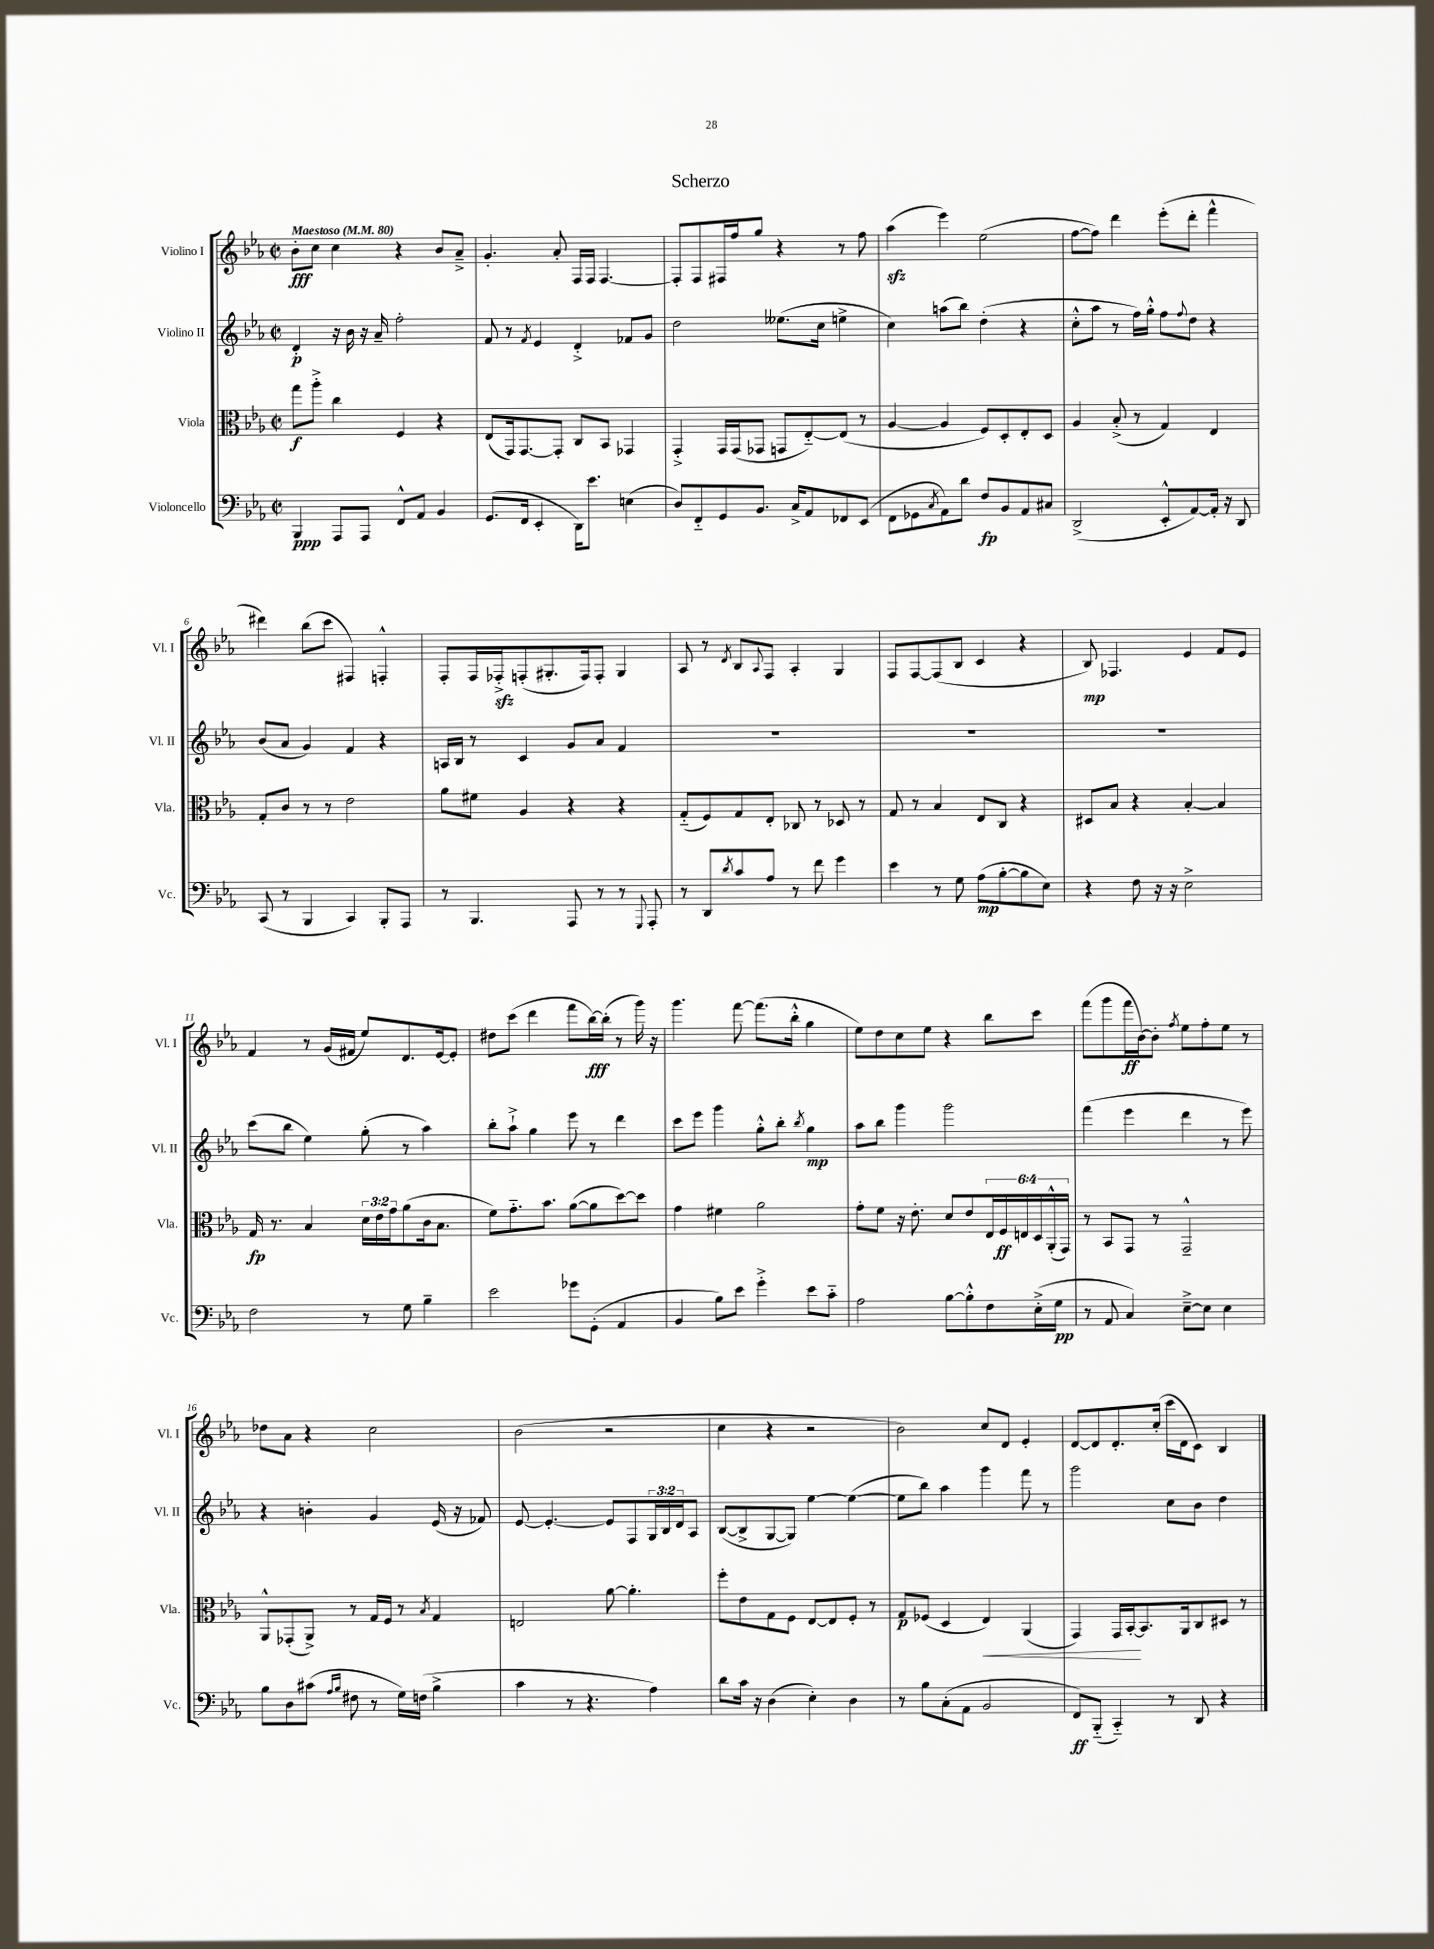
\header { title = "Scherzo" }
<<
\new StaffGroup <<
\new Staff = "s0" \with { instrumentName = "Violino I" shortInstrumentName = "Vl. I" } {
    \clef treble \key ees \major \defaultTimeSignature \time 2/2 \tempo "Maestoso" 4 = 80
    bes'8-.\fff c''8 c''4 r4 bes'8 aes'8---> |
    g'4.-. aes'8-. f16 f16 f4.~ |
    f8-. f8 fis16 f''16 g''8 r4 r8 f''8 |
    aes''4\sfz( ees'''4) ees''2( |
    f''8~ f''8) d'''4 ees'''8-.( d'''8-. f'''4-^ |
    dis'''4) bes''8( c'''8 fis4) f4-.-^ |
    f8-. f16 fes16-.->\sfz f8-.( gis8.-. f16) f8-. gis4 |
    aes8 r8 \acciaccatura { d'8 } bes8 \appoggiatura { aes8 } f8 aes4-. g4 |
    f8 f8~ f8( bes8 c'4 r4 |
    bes8\mp) fes4. ees'4 f'8 ees'8 |
    f'4 r8 g'16( fis'16 ees''8) d'8. ees'16~ ees'8-. |
    dis''8 c'''8( d'''4 f'''8 bes''16~\fff) bes''16-.( r8 g'''16) r16 |
    g'''4. f'''8~ f'''8.( bes''16-.-^ g''4 |
    ees''8) d''8 c''8 ees''8 r4 bes''8 c'''8 |
    f'''8( g'''8 f'''16\ff bes'16~) bes'8-. \acciaccatura { f''8 } ees''8 f''8-. ees''8 r8 |
    des''8 aes'8 r4 c''2 |
    bes'2( r2 |
    c''4 r4 r2 |
    bes'2) c''8 d'8 ees'4-. |
    d'8~ d'8 d'8.-. c''16-.( c'''16 d'16 c'8) bes4 \bar "|." |
}
\new Staff = "s1" \with { instrumentName = "Violino II" shortInstrumentName = "Vl. II" } {
    \clef treble \key ees \major \defaultTimeSignature \time 2/2 \override Staff.TupletNumber.text = #tuplet-number::calc-fraction-text
    d'4-.\p r16 bes'16 r16 aes'16-- f''2-. |
    f'8 r8 \acciaccatura { f'8 } ees'4 d'4-.-> fes'8 g'8 |
    d''2 eeses''8.( c''16 e''4-> |
    c''4) a''8( bes''8) d''4-.( r4 |
    c''8-.-^ aes''8 r8 f''16) g''16-.-^ f''8 \appoggiatura { f''8 } d''8 r4 |
    bes'8( aes'8 g'4) f'4 r4 |
    a16 bes16 r8 c'4 g'8 aes'8 f'4 |
    R1 |
    R1 |
    R1 |
    c'''8( bes''8 ees''4) g''8-.( r8 aes''4) |
    bes''8-. aes''8-!-> g''4 ees'''8 r8 d'''4 |
    c'''8 ees'''8 g'''4 g''8-.-^ bes''8-. \acciaccatura { bes''8 } g''4\mp |
    aes''8 bes''8 g'''4 g'''2 |
    f'''4( ees'''4 d'''4 r8 ees'''8) |
    r4 b'4-. g'4 ees'16( r16 fes'8) |
    ees'8~ ees'4.~-. ees'8 f8 \tuplet 3/2 { g16 bes16 d'16 } aes8 |
    bes8~( bes8-> g8~ g8) ees''4~ ees''4~( |
    ees''8 bes''8) aes''4 g'''4 f'''8 r8 |
    g'''2 c''8 bes'8 d''4 \bar "|." |
}
\new Staff = "s2" \with { instrumentName = "Viola" shortInstrumentName = "Vla." } {
    \clef alto \key ees \major \defaultTimeSignature \time 2/2 \override Staff.TupletNumber.text = #tuplet-number::calc-fraction-text
    g''8\f aes''8-.-> c''4 f4 r4 |
    ees8( g,16) g,8.~ g,8-. c8 bes,8 ges,4 |
    g,4-.-> g,16 g,16( ges,8 g,8 ees8~-_) ees8( r8 |
    aes4~ aes4 f8) d8-. ees8-. d8 |
    aes4 bes8-.->( r8 g4) ees4 |
    g8-. c'8 r8 r8 ees'2 |
    aes'8 fis'8 aes4 r4 r4 |
    g8-_( f8) g8 ees8-. ces8 r8 des8 r8 |
    g8 r8 bes4 ees8 c8 r4 |
    dis8 bes8 r4 bes4~-. bes4 |
    g16\fp r8. bes4 \tuplet 3/2 { d'16 ees'16 g'16 } aes'8( c'16 bes8. |
    f'8) g'8.-_ bes'8. aes'8~( aes'8 d''8~) d''8 |
    g'4 fis'4 aes'2 |
    g'8-. f'8 r16 ees'8.-. d'8 ees'8 \tuplet 6/4 { ees16 f16\ff e16 d16 aes,16-.-^( g,16) } |
    r8 bes,8 g,8 r8 g,2---^ |
    aes,8-^ ges,8-.( aes,8->) r8 g16 f16 r8 \acciaccatura { bes8 } g4 |
    e2 aes'8~ aes'4.-. |
    f''8-. ees'8 g8 f8 ees8~ ees8 f8-. r8 |
    g8\p fes8( d4 ees4\<) aes,4( |
    g,4) g,16 bes,16~-.\! bes,8. aes,16 c8 dis8 r8 \bar "|." |
}
\new Staff = "s3" \with { instrumentName = "Violoncello" shortInstrumentName = "Vc." } {
    \clef bass \key ees \major \defaultTimeSignature \time 2/2
    bes,,4\ppp aes,,8 aes,,8 f,8-^ aes,8 bes,4 |
    g,8.( f,16 ees,4-. d,16) ees'8. e4( |
    d8) f,8-_ g,8 bes,8. c16-> aes,8 fes,8 ees,8( |
    f,8 ges,8 \acciaccatura { c8 } aes,8) d'8 f8\fp bes,8 aes,8 cis8 |
    d,2->( ees,8-.-^ aes,8~) aes,16-. r16 d,8 |
    c,8( r8 bes,,4 c,4) bes,,8-. aes,,8 |
    r8 bes,,4. aes,,8 r8 r8 \appoggiatura { g,,8 } aes,,8-. |
    r8 d,8 \acciaccatura { d'8 } c'8 aes8 r8 f'8 g'4 |
    ees'4 r8 g8 aes8\mp( bes8~-. bes8 ees8) |
    r4 f8 r16 r16 ees2-> |
    f2 r8 g8 bes4-- |
    ees'2 ges'8 g,8-.( aes,4 |
    bes,4 bes8) ees'8 g'4-.-> ees'8 c'8-_ |
    aes2 bes8~ bes8-.-^ f8 ees16-.->( g16\pp |
    r8 aes,8 c4) ees8~---> ees8 ees4 |
    bes8 d8 cis'8( \grace { aes16 bes16 } fis8 r8 g16) f16( bes4-> |
    c'4 r8 r4. aes4) |
    d'8 c'16 r16 d4( ees4-.) d4 |
    r8 bes8 c8-.( aes,8 bes,2 |
    f,8\ff) bes,,8-_( c,4-_) r8 d,8 r4 \bar "|." |
}
>>
>>
